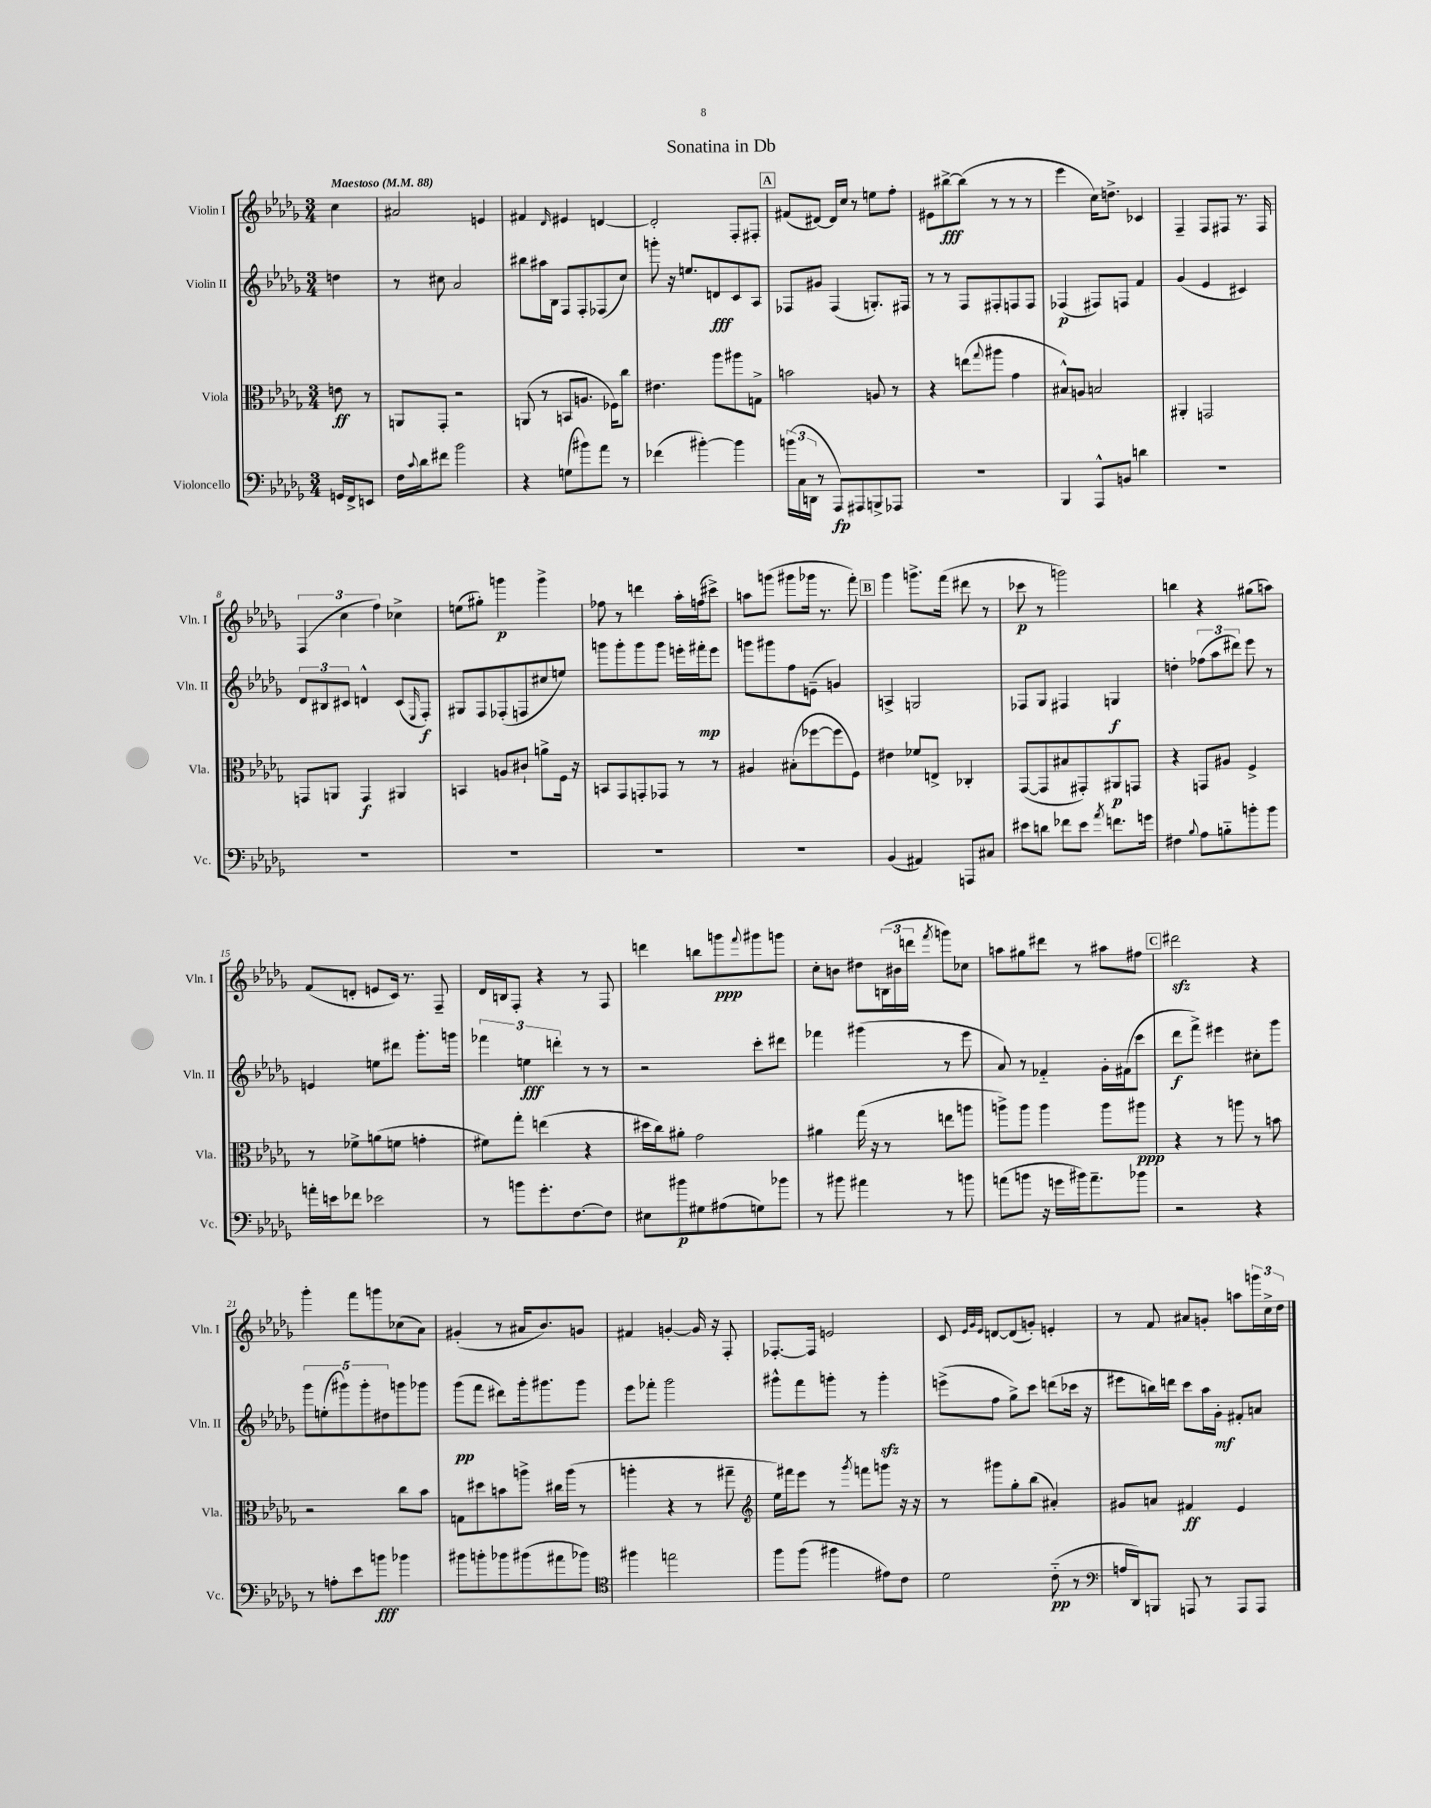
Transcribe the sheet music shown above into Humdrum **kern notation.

**kern	**dynam	**kern	**dynam	**kern	**dynam	**kern	**dynam
*part4	*part4	*part3	*part3	*part2	*part2	*part1	*part1
*staff4	*staff4	*staff3	*staff3	*staff2	*staff2	*staff1	*staff1
*I"Violoncello	*	*I"Viola	*	*I"Violin II	*	*I"Violin I	*
*I'Vc.	*	*I'Vla.	*	*I'Vln. II	*	*I'Vln. I	*
*clefF4	*	*clefC3	*	*clefG2	*	*clefG2	*
*k[b-e-a-d-g-]	*	*k[b-e-a-d-g-]	*	*k[b-e-a-d-g-]	*	*k[b-e-a-d-g-]	*
*M3/4	*	*M3/4	*	*M3/4	*	*M3/4	*
*MM88	*	*MM88	*	*MM88	*	*MM88	*
=	=	=	=	=	=	=	=
!	!	!	!	!	!	!LO:TX:a:B:t=Maestoso	!
16GGn/LL	.	8en\	ff	4ddn\	.	4cc\	.
16FF^/J	.	.	.	.	.	.	.
8EEn/J	.	8r	.	.	.	.	.
=1	=1	=1	=1	=1	=1	=1	=1
16F\LL	.	8AAn/L	.	8r	.	2a#X/	.
8qqc/	.	.	.	.	.	.	.
16d-\J	.	.	.	.	.	.	.
8f#X\J	.	8GG-'/J	.	8cc#X\	.	.	.
2b-\	.	2r	.	2a-/	.	.	.
.	.	.	.	.	.	4en/	.
=2	=2	=2	=2	=2	=2	=2	=2
4r	.	(8AAn/	.	8bb#X\L	.	4f#X/	.
.	.	8r	.	16aa#X\L	.	.	.
.	.	.	.	16B-\JJ	.	.	.
.	.	.	.	.	.	16qqd-/	.
(8Gn\L	.	8BBn/L	.	8F/L	.	4e#X/	.
8b#X\)	.	8.An/J	.	8F'/	.	.	.
8a-\J	.	.	.	(8F-X/	.	[4dn/	.
.	.	16F-X\KL)	.	.	.	.	.
8r	.	8cc\J	.	8cc/J)	.	.	.
=3	=3	=3	=3	=3	=3	=3	=3
(4f-X\	.	4.e#X\	.	8gggn'\	.	2d'/]	.
.	.	.	.	16r	.	.	.
.	.	.	.	8.een/L	.	.	.
[4b#X'\)	.	.	.	.	.	.	.
.	.	8aa-\L	.	8dn/	fff	.	.
4b#\]	.	8aa#X\	.	8c/	.	8F'/L	.
.	.	8Gn^\J	.	8A-/J	.	8F#X'/J	.
!!LO:REH:place=s1:t=A
=4	=4	=4	=4	=4	=4	=4	=4
(24bn\LL	.	2bn\	.	8F-X/L	.	(8f#X/L	.
24C\	.	.	.	.	.	.	.
24DDn\JJ	.	.	.	.	.	.	.
8r	.	.	.	8g#X/J	.	[8d#X/J)	.
8AAA-/L)	fp	.	.	(4F-/	.	16d#/LL]	.
.	.	.	.	.	.	16cc/JJ	.
8AAA#X/	.	.	.	.	.	8r	.
8BBBn^/	.	8An/	.	8.Gn'/L)	.	8een\L	.
8AAA-X/J	.	8r	.	.	.	8ff'\J	.
.	.	.	.	16F#X/Jk	.	.	.
=5	=5	=5	=5	=5	=5	=5	=5
2.r	.	4r	.	8r	.	8e#X\L	.
.	.	.	.	8r	.	[8bb#X^\	fff
.	.	(8een\L	.	8F/L	.	(8bb#\J]	.
.	.	8qqgg-/	.	.	.	.	.
.	.	8aa#X\J	.	8F#X'/	.	8r	.
.	.	4g-\	.	8Fn/	.	8r	.
.	.	.	.	8F/J	.	8r	.
=6	=6	=6	=6	=6	=6	=6	=6
4BBB-/	.	8B#X^^/L)	.	(4F-X/	p	4eee-\	.
.	.	8An/J	.	.	.	.	.
8AAA-^^/L	.	2Bn/	.	8F#X/L)	.	16cc\KL)	.
.	.	.	.	.	.	8.ddn^\J	.
8BBn/J	.	.	.	8Fn/J	.	.	.
4dn\	.	.	.	4f/	.	4c-X/	.
=7	=7	=7	=7	=7	=7	=7	=7
2.r	.	4AA#X'/	.	(4g-/	.	4F~/	.
.	.	2GGn/	.	4e-/	.	8F/L	.
.	.	.	.	.	.	8F#X/J	.
.	.	.	.	4c#X/)	.	8.r	.
.	.	.	.	.	.	16F#/	.
!!LO:LB:g=z
=8	=8	=8	=8	=8	=8	=8	=8
2.r	.	8GGn/L	.	12d-/L	.	(6F/	.
.	.	.	.	12B#X/	.	.	.
.	.	8AAn/J	.	.	.	.	.
.	.	.	.	12c#X/J	.	6cc\	.
.	.	4GG/	f	4dn^^/	.	.	.
.	.	.	.	.	.	6ff\)	.
.	.	4AA#X/	.	(8c#/L	.	4cc-X^\	.
.	.	.	.	16qqE-/	.	.	.
.	.	.	.	8F'/J)	f	.	.
=9	=9	=9	=9	=9	=9	=9	=9
2.r	.	4BBn/	.	8G#X/L	.	(8een\L	.
.	.	.	.	8F/	.	8gg#X'\J)	.
.	.	8An/L	.	(8F-X'/	.	4gggn\	p
.	.	8c#X`/J	.	8Fn/	.	.	.
.	.	8an^\L	.	8cc#X/	.	4ggg^\	.
.	.	16F\Jk	.	8een/J)	.	.	.
.	.	16r	.	.	.	.	.
=10	=10	=10	=10	=10	=10	=10	=10
2.r	.	8BBn/L	.	8gggn\L	.	8ff-X\	.
.	.	8GG-/	.	8ggg'\	.	8r	.
.	.	8GGn'/	.	8ggg\	.	4dddn\	.
.	.	8GG-X/J	.	8ggg\J	.	.	.
.	.	8r	.	16eeen'\LL	.	16aa-'\LL	.
.	.	.	.	16fff#X'\J	mp	(16ffn\J	.
.	.	8r	.	8eee\J	.	8ccc#X^\J)	.
=11	=11	=11	=11	=11	=11	=11	=11
2.r	.	4A#X/	.	8gggn\L	.	8aan\L	.
.	.	.	.	8ggg#X\	.	(8gggn\J	.
.	.	(8B#X'\L	.	8ff\	.	8ggg#X\L	.
.	.	[8ff-X\	.	(8en~\J	.	16ggg-X\Jk	.
.	.	.	.	.	.	8.r	.
.	.	8ff-\]	.	4gn/)	.	.	.
.	.	8F\J)	.	.	.	8fff'\)	.
!!LO:REH:place=s1:t=B
=12	=12	=12	=12	=12	=12	=12	=12
(4BB-/	.	4e#X\	.	4An^/	.	4ggg-\	.
4AA#X/)	.	8f-X/L	.	2Gn/	.	8.gggn^\L	.
.	.	8En^/J	.	.	.	.	.
.	.	.	.	.	.	(16fff\Jk	.
8AAAn/L	.	4C-X'/	.	.	.	8ddd#X\	.
8C#X/J	.	.	.	.	.	8r	.
=13	=13	=13	=13	=13	=13	=13	=13
8e#X\L	.	([8GG-/L	.	8F-X/L	.	8ccc-X\	p
8dn\J	.	8GG-/]	.	8G-/J	.	8r	.
8f-X\L	.	8B#X/	.	4F#X/	.	2gggn\)	.
8e#\J	.	8GG#X'/)	.	.	.	.	.
8qa-/	.	.	.	.	.	.	.
8.fn\L	.	8AA#X/	p	4Gn/	f	.	.
.	.	8GGn/J	.	.	.	.	.
16gn\Jk	.	.	.	.	.	.	.
=14	=14	=14	=14	=14	=14	=14	=14
4F#X\	.	4r	.	4ddn'\	.	4bbn\	.
8qqB-/	.	.	.	.	.	.	.
8A-\L	.	8GGn/L	.	(12ff-X\L	.	4r	.
.	.	.	.	12aa-\	.	.	.
8Bn\	.	8A#X/J	.	.	.	.	.
.	.	.	.	12ddd#X\J)	.	.	.
8bn'\	.	4F^/	.	8eee-\	.	(8gg#X\L	.
8b\J	.	.	.	8r	.	8aan\J)	.
!!LO:LB:g=z
=15	=15	=15	=15	=15	=15	=15	=15
16an'\LL	.	8r	.	4en/	.	(8f/L	.
16en\J	.	.	.	.	.	.	.
8f-X\J	.	8f-X^\L	.	.	.	8dn'/J	.
2e-X\	.	(8an\	.	8een\L	.	8en/L	.
.	.	8fn\J	.	8ddd#X\J	.	16c/Jk)	.
.	.	.	.	.	.	8.r	.
.	.	4gn'\	.	8.ggg-'\L	.	.	.
.	.	.	.	.	.	8F~/	.
.	.	.	.	16gggn\Jk	.	.	.
=16	=16	=16	=16	=16	=16	=16	=16
8r	.	8f#X\L)	.	6fff-X\	.	16d-/LL	.
.	.	.	.	.	.	16Bn/J	.
8bn\L	.	8gg-'\J	.	.	.	8F'/J	.
.	.	.	.	6een\	fff	.	.
8.g-'\	.	(4een\	.	.	.	4r	.
.	.	.	.	6dddn'\	.	.	.
[8.F\	.	.	.	.	.	.	.
.	.	4r	.	8r	.	8r	.
8F\J]	.	.	.	8r	.	8F/	.
=17	=17	=17	=17	=17	=17	=17	=17
8E#X\L	.	16dd#X\LL	.	2r	.	4dddn\	.
.	.	16cc\J)	.	.	.	.	.
8b#X\	p	8a#X'\J	.	.	.	.	.
8G#X\	.	2g-\	.	.	.	8bbn\L	.
(8A#X\	.	.	.	.	.	8gggn\	ppp
.	.	.	.	.	.	8qqfff/	.
8Gn\)	.	.	.	8ccc'\L	.	8ggg#X\	.
8b-X\J	.	.	.	8ddd#X\J	.	8gggn\J	.
=18	=18	=18	=18	=18	=18	=18	=18
8r	.	4a#X\	.	4fff-X\	.	8cc'\L	.
8b#X\	.	.	.	.	.	8bn\J	.
4a#X\	.	(16gg-\	.	(4ggg#X\	.	8dd#X\L	.
.	.	16r	.	.	.	.	.
.	.	8r	.	.	.	(24Bn\L	.
.	.	.	.	.	.	24b#X\	.
.	.	.	.	.	.	24dddn\JJ	.
.	.	.	.	.	.	8qfff/	.
8r	.	8een\L	.	8r	.	8gggn\L)	.
8bn\	.	8aan\J	.	8eee-\	.	8cc-X\J	.
=19	=19	=19	=19	=19	=19	=19	=19
(8an\L	.	8aan^\L)	.	8a-/)	.	8aan\L	.
8bn\J	.	8aa\J	.	8r	.	8gg#X\	.
16r	.	4aa\	.	4f-X/	.	8ddd#X\J	.
16gn\LL	.	.	.	.	.	.	.
16b#X\J)	.	.	.	.	.	8r	.
8.a~\	.	.	.	.	.	.	.
.	.	8aa\L	.	16g-'\LL	.	8aa#X\L	.
.	.	.	.	(16f#X\J	.	.	.
8b-X\J	.	8aa#X\J	ppp	8ccc\J	.	8ff#X\J	.
!!LO:REH:place=s1:t=C
=20	=20	=20	=20	=20	=20	=20	=20
2r	.	4r	.	8ddd-\L	f	2ddd#Xzz\	.
.	.	.	.	8fff^\J)	.	.	.
.	.	8r	.	4eee#X\	.	.	.
.	.	8aan\	.	.	.	.	.
4r	.	8r	.	8cc#X'\L	.	4r	.
.	.	8bn\	.	8ggg-\J	.	.	.
!!LO:LB:g=z
=21	=21	=21	=21	=21	=21	=21	=21
8r	.	2r	.	10ggg-\L	.	4ggg-'\	.
.	.	.	.	(10een'\	.	.	.
8An'\L	.	.	.	.	.	.	.
.	.	.	.	10ggg#X\)	.	.	.
8e-\	.	.	.	.	.	8fff\L	.
.	.	.	.	10ggg#'\	.	.	.
8bn\J	fff	.	.	.	.	8gggn\	.
.	.	.	.	10dd#X\	.	.	.
4b-X\	.	8cc\L	.	8gggn\	.	(8cc-X\	.
.	.	8b-\J	.	8ggg-X\J	.	8a-\J)	.
=22	=22	=22	=22	=22	=22	=22	=22
8b#X\L	.	8Gn\L	.	(8ggg-\L	pp	(4g#X'/	.
8bn'\	.	8dd#X\	.	8fff\J	.	.	.
8b-X\	.	8bn\	.	8ddd#X\L)	.	8r	.
(8b#X\	.	8aan^\J	.	16ggg-'\k	.	16a#X/KL	.
.	.	.	.	8.ggg#X\	.	8.b-/)	.
8a#X\	.	16cc#X\LL	.	.	.	.	.
.	.	(16aa\JJ	.	.	.	.	.
8b-X\J)	.	8r	.	8ggg#\J	.	8gn/J	.
=23	=23	=23	=23	=23	=23	=23	=23
*clefC4	*	*	*	*	*	*	*
4ff#X\	.	4aan'\	.	8eee-\L	.	4f#X/	.
.	.	.	.	8fff-X'\J	.	.	.
2een\	.	4r	.	2ggg-\	.	[4gn'/	.
.	.	8r	.	.	.	16g/]	.
.	.	.	.	.	.	16r	.
.	.	8gg#X~\	.	.	.	8F'/	.
=24	=24	=24	=24	=24	=24	=24	=24
*	*	*clefG2	*	*	*	*	*
8ff\L	.	16ee-\LL)	.	8ggg#X^^\L	.	[8.F-X'/L	.
.	.	16fff#X\J	.	.	.	.	.
(8ff\J	.	8eee-\J	.	8fff\	.	.	.
.	.	.	.	.	.	16F-/Jk]	.
4ff#X\	.	8r	.	8gggn'\J	.	2en/	.
.	.	8qggg-/	.	.	.	.	.
.	.	8fffn\L	.	8r	.	.	.
8e#X\L)	.	8gggn\J	.	4gggzz'\	.	.	.
8c\J	.	16r	.	.	.	.	.
.	.	16r	.	.	.	.	.
=25	=25	=25	=25	=25	=25	=25	=25
2d-\	.	8r	.	(8eeen^\L	.	8c/	.
.	.	.	.	.	.	32qqe-/LLL	.
.	.	.	.	.	.	32qqg-/	.
.	.	.	.	.	.	32qqe-/JJJ	.
.	.	8ggg#X\L	.	8ff\J	.	[8dn/L	.
.	.	8gg-'\	.	8gg-^\L)	.	(8d/]	.
.	.	(8bb-\J	.	8ccc\J	.	8gn'/J)	.
(8c\	pp	4a#X'/)	.	(8dddn\L	.	4en'/	.
8r	.	.	.	16ccc-X\Jk	.	.	.
.	.	.	.	16r	.	.	.
=26	=26	=26	=26	=26	=26	=26	=26
*clefF4	*	*	*	*	*	*	*
16An/LL	.	8g#X/L	.	8eee#X\L	.	8r	.
16DD-/J)	.	.	.	.	.	.	.
8BBBn/J	.	8an/J	.	16bbn\L)	.	8f/	.
.	.	.	.	16dddn\JJ	.	.	.
8AAAn/	.	4f#X/	ff	8ccc\L	.	8a#X/L	.
8r	.	.	.	16aa-\L	.	8gn'/J	.
.	.	.	.	16g-'\JJ	mf	.	.
8AAA/L	.	4e-/	.	8f#X'/L	.	8aan\L	.
8AAA/J	.	.	.	8an/J	.	24gggn\L	.
.	.	.	.	.	.	24cc^\	.
.	.	.	.	.	.	24dd-\JJ	.
==	==	==	==	==	==	==	==
*-	*-	*-	*-	*-	*-	*-	*-
